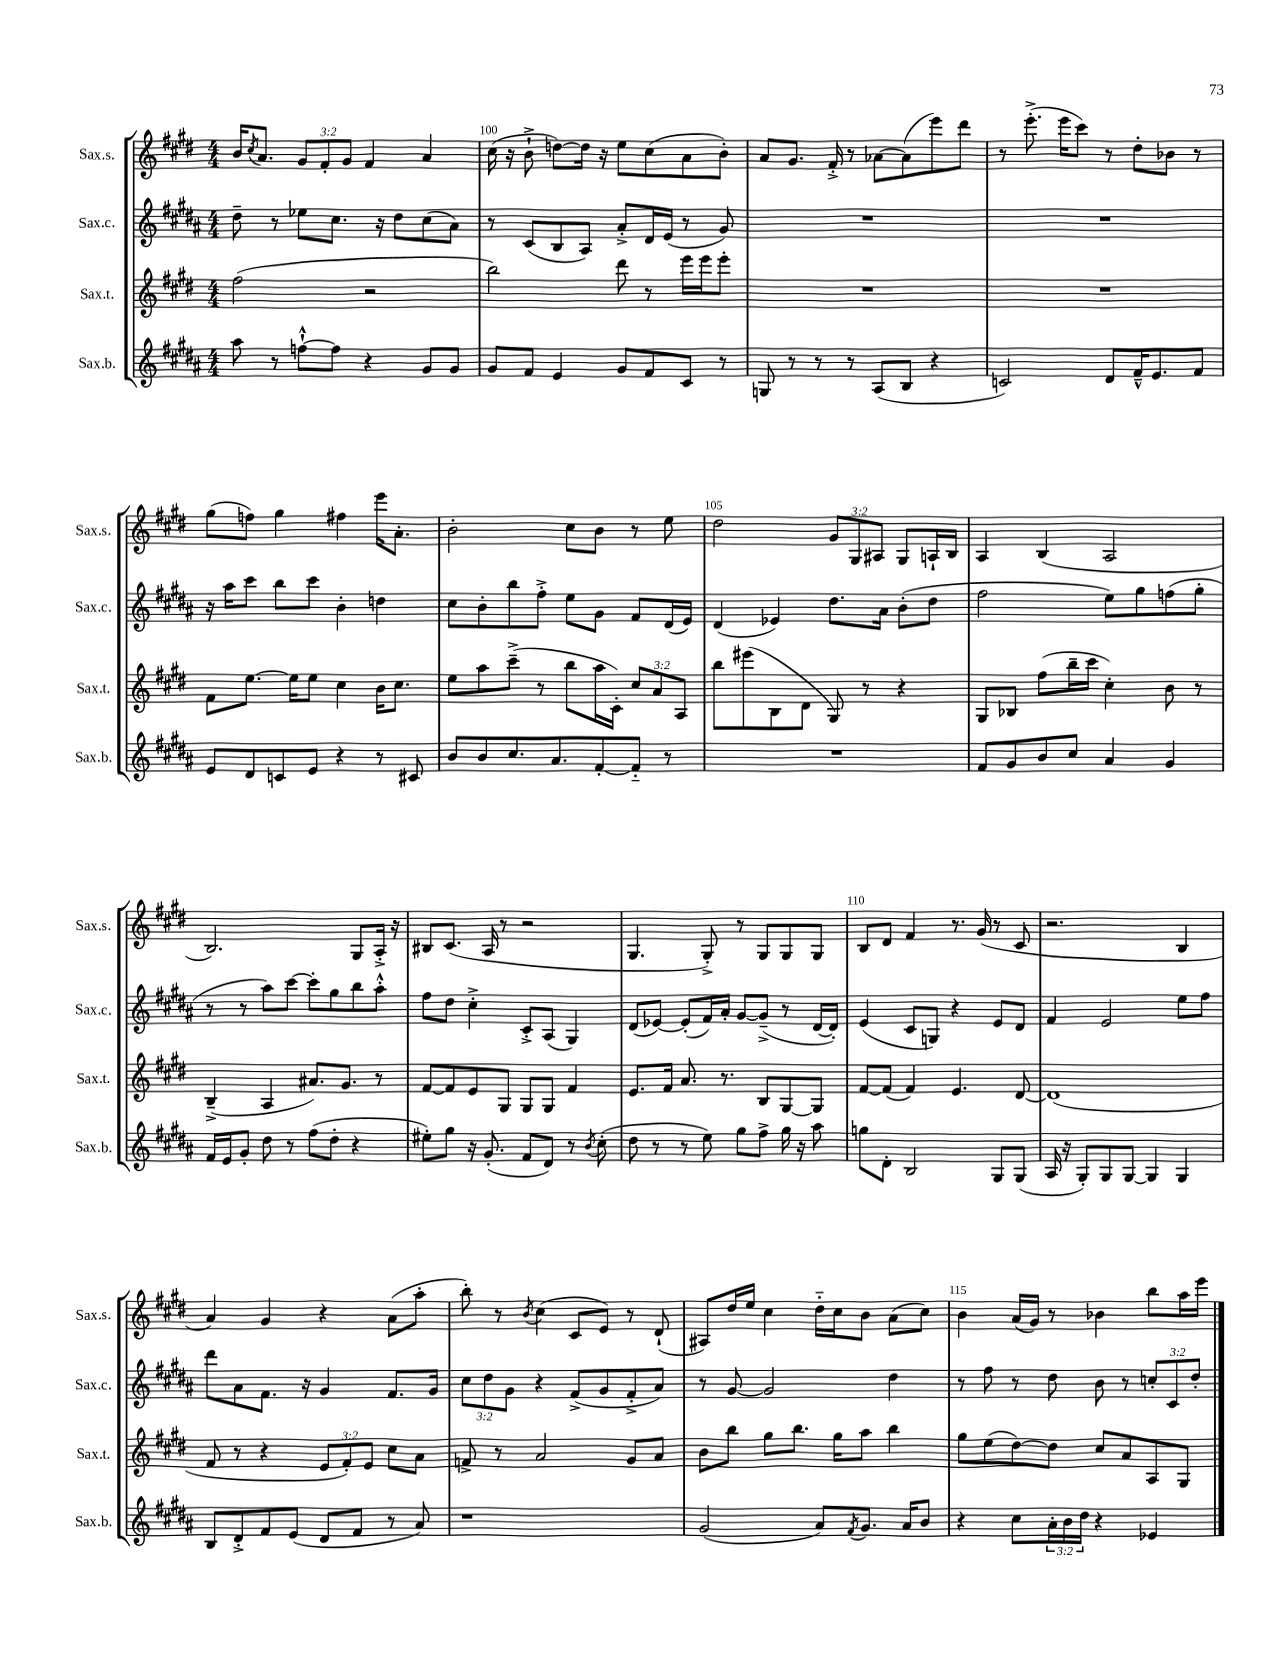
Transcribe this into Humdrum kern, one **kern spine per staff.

**kern	**kern	**kern	**kern
*staff4	*staff3	*staff2	*staff1
*clefG2	*clefG2	*clefG2	*clefG2
*k[f#c#g#d#a#]	*k[f#c#g#d#]	*k[f#c#g#d#a#]	*k[f#c#g#d#]
*M4/4	*M4/4	*M4/4	*M4/4
8aa#	(2ff#	8dd#~	16b
.	.	.	8qcc#
.	.	.	8.a
8r	.	8r	.
[8ff`^^	.	8ee-	12g#
.	.	.	12f#'
8ff]	.	8.cc#	.
.	.	.	12g#
4r	2r	.	4f#
.	.	16r	.
.	.	8dd#	.
8g#	.	(8cc#	4a
8g#	.	8a#)	.
=	=	=	=
8g#	2bb)	8r	(16cc#
.	.	.	16r
8f#	.	(8c#	8b`^
4e	.	8B	[8dd)
.	.	8A#)	16dd]
.	.	.	16r
8g#	8ddd#	8a#'^	8ee
8f#	8r	16d#	(8cc#
.	.	(16e	.
8c#	16eee	8r	8a
.	16eee	.	.
8r	8eee'	8g#)	8b')
=	=	=	=
8G	1r	1r	8a
8r	.	.	8.g#
8r	.	.	.
.	.	.	16f#'^
8r	.	.	8r
(8A#	.	.	[8a-
8B	.	.	(8a-]
4r	.	.	8eee)
.	.	.	8ddd#
=	=	=	=
2c)	1r	1r	8r
.	.	.	(8.eee'^
.	.	.	16eee
.	.	.	8ccc#)
8d#	.	.	8r
16f#~^^	.	.	8dd#'
8.e	.	.	.
.	.	.	8b-
8f#	.	.	8r
=	=	=	=
8e	8f#	16r	(8gg#
.	.	16aa#	.
8d#	[8.ee	8ccc#	8ff)
8c	.	8bb	4gg#
.	16ee]	.	.
8e	8ee	8ccc#	.
4r	4cc#	4b'	4ff#
8r	16b	4dd	16eee
.	8.cc#	.	8.a'
8c#	.	.	.
=	=	=	=
8b	8ee	8cc#	2b'
8b	8aa	8b'	.
8.cc#	(8ccc#~^	8bb	.
.	8r	8ff#'^	.
8.a#	.	.	.
.	8bb	8ee	8cc#
[8f#'	16aa	8g#	8b
.	16c#')	.	.
8f#'~]	12cc#	8f#	8r
.	12a	.	.
8r	.	(16d#	8ee
.	12A	.	.
.	.	16e)	.
=	=	=	=
1r	8bb	(4d#	2dd#
.	(8eee#	.	.
.	8B	4e-)	.
.	8d#	.	.
.	8G#)	8.dd#	12g#
.	.	.	12G#
.	8r	.	.
.	.	.	12A#
.	.	16a#	.
.	4r	(8b'	8G#
.	.	8dd#	16A`
.	.	.	16B
=	=	=	=
8f#	8G#	2ff#	4A
8g#	8B-	.	.
8b	(8ff#	.	(4B
8cc#	16bb~	.	.
.	16ccc#	.	.
4a#	4cc#')	8ee)	2A
.	.	8gg#	.
4g#	8b	(8ff	.
.	8r	8gg#'	.
=	=	=	=
16f#	(4B~^	8r	2.B)
16e	.	.	.
8g#'	.	8r	.
8dd#	4A	8aa#)	.
8r	.	[8ccc#	.
(8ff#	8.a#)	8ccc#']	.
8dd#'	.	8gg#	.
.	8.g#	.	.
4r	.	8bb	8G#
.	8r	8aa#'^^	16A'^
.	.	.	16r
=	=	=	=
8ee#')	[8f#	8ff#	8B#
8gg#	8f#]	8dd#	(8.c#
16r	8e	4cc#'^	.
(8.g#'	.	.	16A
.	8G#	.	8r
8f#	8G#	8c#'^	2r
8d#)	8G#	(8A#	.
8r	4f#	4G#)	.
8qb	.	.	.
(8cc#'	.	.	.
=	=	=	=
8dd#	8.e	(8d#	4.G#
8r	.	[8e-)	.
.	16f#	.	.
8r	8.a	(8e-']	.
8ee)	.	16f#)	8G#'^)
.	8.r	16a#'	.
8gg#	.	[8g#	8r
8ff#^	8B	(8g#~^]	8G#
16gg#	[8G#	8r	8G#
16r	.	.	.
8aa#	8G#]	[16d#	8G#
.	.	16d#'])	.
=	=	=	=
8gg	[8f#	(4e	8B
8d#'	(8f#]	.	8d#
2B	4f#)	8c#	4f#
.	.	8G)	.
.	4.e	4r	8.r
.	.	.	(16g#
8G#	.	8e	8r
(8G#	[8d#	8d#	8c#
=	=	=	=
16A#	(1d#]	4f#	2.r
16r	.	.	.
8G#')	.	.	.
8G#	.	2e	.
[8G#	.	.	.
4G#]	.	.	.
4G#	.	8ee	4B
.	.	8ff#	.
=	=	=	=
8B	8f#	8ddd#	4a)
8d#'^	8r	8a#	.
8f#	4r	8.f#	4g#
(8e	.	.	.
.	.	16r	.
8d#	12e	4g#	4r
.	12f#')	.	.
8f#	.	.	.
.	12e	.	.
8r	8cc#	8.f#	(8a
8a#)	8a	.	8aa'
.	.	16g#	.
=	=	=	=
1r	8f^	12cc#	8bb')
.	.	12dd#	.
.	8r	.	8r
.	.	12g#	.
.	.	.	8qb
.	2a	4r	(4cc#
.	.	(8f#^	8c#
.	.	8g#	8e)
.	8g#	8f#'^	8r
.	8a	8a#)	(8d#`
=	=	=	=
(2g#	8b	8r	8A#)
.	8bb	[8g#	16dd#
.	.	.	16ee
.	8gg#	2g#]	4cc#
.	8.bb	.	.
8a#)	.	.	16dd#'~
.	16gg#	.	16cc#
8qf#	.	.	.
8.g#	8aa	.	8b
.	4bb	4dd#	(8a
16a#	.	.	.
8b	.	.	8cc#)
=	=	=	=
4r	8gg#	8r	4b
.	(8ee	8ff#	.
8cc#	[8dd#)	8r	(16a
.	.	.	16g#)
24a#'	8dd#]	8dd#	8r
24b	.	.	.
24dd#	.	.	.
4r	8cc#	8b	4b-
.	8a	8r	.
4e-	8A	12cc'	8bb
.	.	12c#	.
.	8G#	.	16aa
.	.	12dd#'	.
.	.	.	16eee
==	==	==	==
*-	*-	*-	*-
